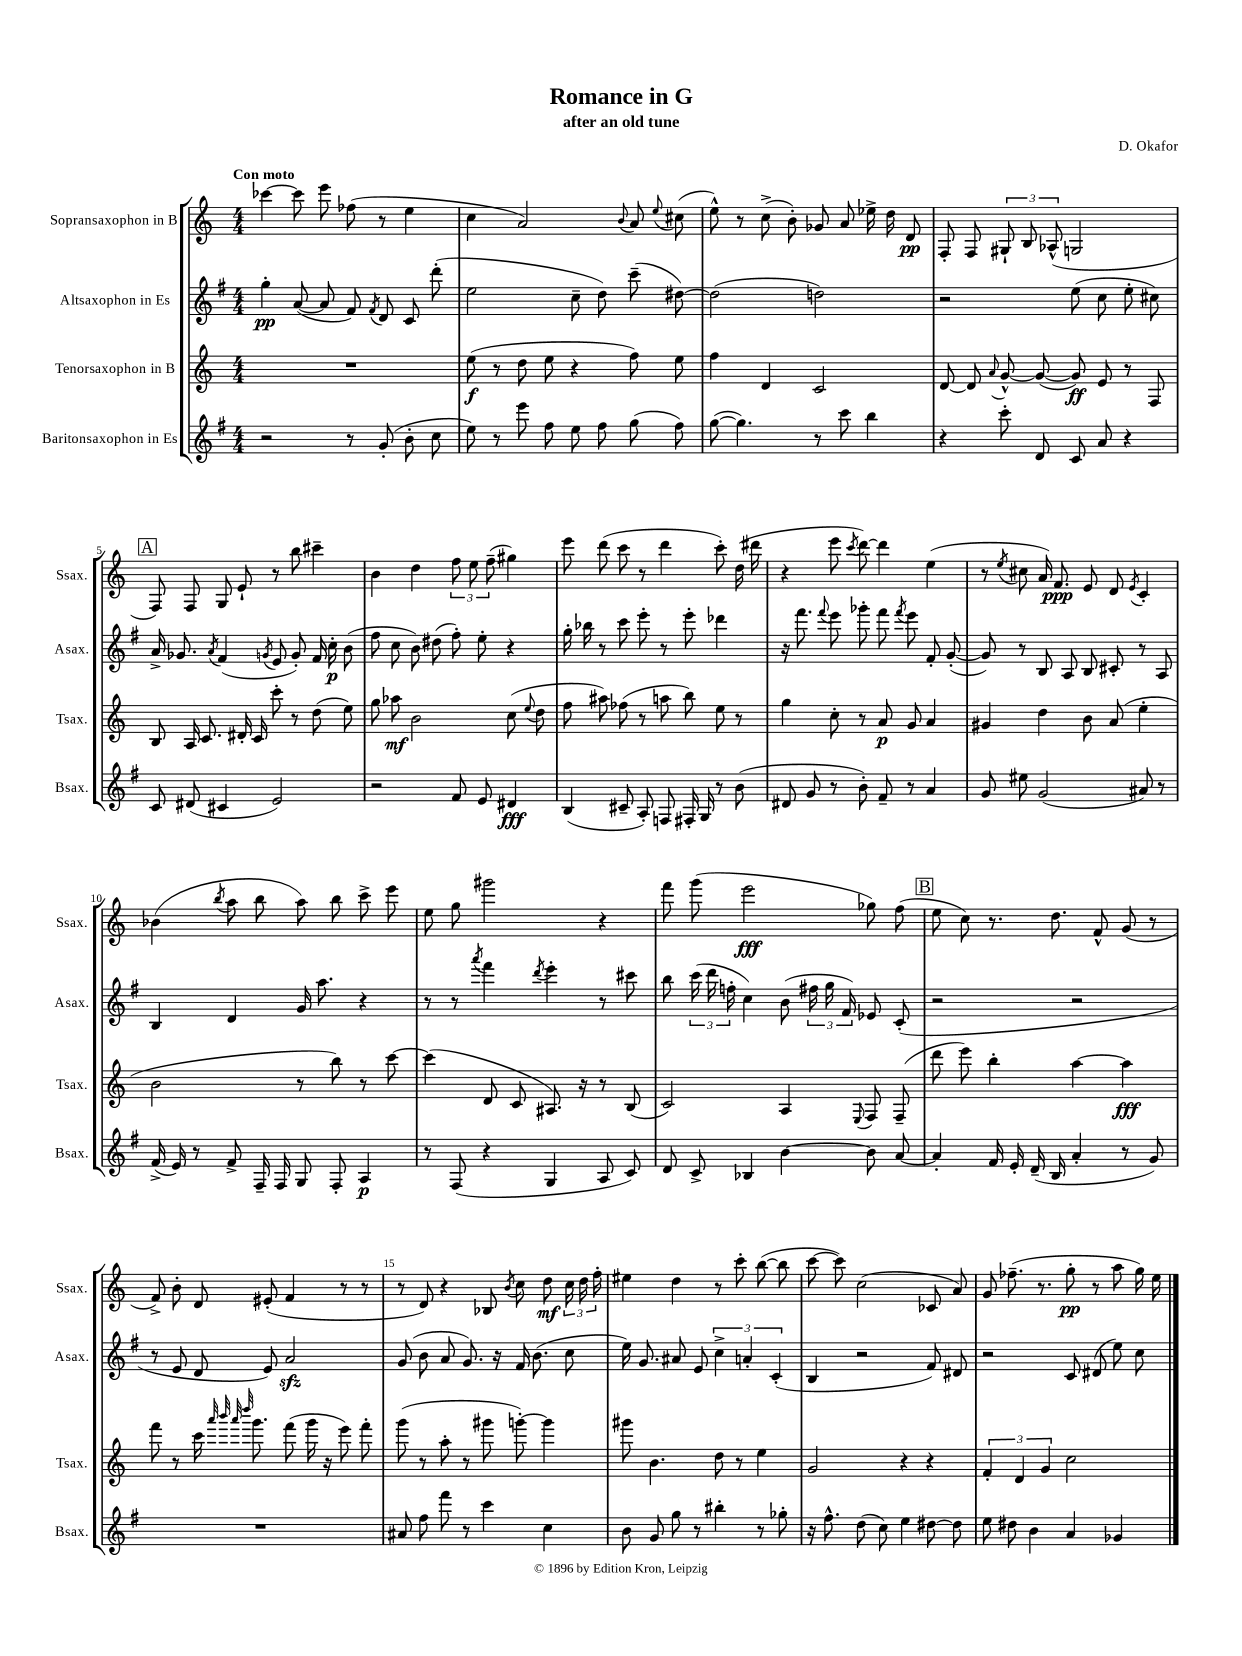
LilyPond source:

\header { title = "Romance in G" composer = "D. Okafor" subtitle = "after an old tune" }
<<
\new StaffGroup <<
\new Staff = "s0" \with { instrumentName = "Sopransaxophon in B" shortInstrumentName = "Ssax." } {
    \clef treble \key c \major \numericTimeSignature \time 4/4 \tempo "Con moto"
    \autoBeamOff ces'''4~ ces'''8 e'''8 fes''8( r8 e''4 |
    c''4 a'2) \appoggiatura { b'8 } a'8 \appoggiatura { e''8 } cis''8( |
    e''8-^) r8 c''8->( b'8-.) ges'8 a'8 ees''16-> d''16 d'8\pp |
    f8-. f8 \tuplet 3/2 { gis8-! b8 aes8-^( } g2 |
    \mark \markup { \box "A" } f8) f8 g8 e'8-! r8 b''8 cis'''4-- |
    b'4 d''4 \tuplet 3/2 { f''8 e''8 f''8--( } gis''4) |
    e'''8 d'''8( c'''8 r8 d'''4 c'''8-.) d''16( dis'''16 |
    r4 e'''8 \acciaccatura { c'''8 } d'''8~) d'''4 e''4( |
    r8 \acciaccatura { e''8 } cis''8 a'16) f'8.\ppp e'8 d'8 \acciaccatura { e'8 } c'4-. |
    bes'4( \acciaccatura { b''8 } a''8 b''8 a''8) b''8 c'''8-> e'''8 |
    e''8 g''8 gis'''2 r4 |
    f'''8 g'''8( e'''2\fff ges''8) f''8( |
    \mark \markup { \box "B" } e''8 c''8) r8. d''8. f'8-^ g'8( r8 |
    f'8->) b'8-. d'8 eis'8-.( f'4 r8 r8 |
    r8 d'8) r4 bes8 \acciaccatura { b'8 } c''8 d''8\mf \tuplet 3/2 { c''16 d''16 f''16-. } |
    eis''4 d''4 r8 c'''8-. b''8~( b''8 |
    c'''8~ c'''8) c''2( ces'8 a'8) |
    g'8 fes''8.--( r8. g''8-.\pp r8 a''8 g''16) e''16 \bar "|." |
}
\new Staff = "s1" \with { instrumentName = "Altsaxophon in Es" shortInstrumentName = "Asax." } {
    \clef treble \key g \major \numericTimeSignature \time 4/4
    \autoBeamOff g''4-.\pp a'8~( a'8 fis'8) \acciaccatura { fis'8 } d'8 c'8 d'''8-.( |
    e''2 c''8-- d''8) c'''8--( dis''8~) |
    dis''2( d''2) |
    r2 e''8( c''8 e''8-. cis''8) |
    \mark \markup { \box "A" } a'16-> ges'8. \acciaccatura { a'8 } fis'4( \acciaccatura { g'8 } e'8 g'8-.) fis'16 c''16-.\p b'8( |
    fis''8 c''8 b'8) dis''8( fis''8-.) e''8-. r4 |
    g''16-. bes''16 r8 c'''8 e'''8-. r8 e'''8-. des'''4 |
    r16 fis'''8. \appoggiatura { fis'''8 } e'''8 ges'''8-. fis'''8 \acciaccatura { fis'''8 } e'''8 fis'8-. g'8~-.( |
    g'8) r8 b8 a8 b8 cis'8-. r8 a8 |
    b4 d'4 g'16 a''8. r4 |
    r8 r8 \acciaccatura { a'''8 } fis'''4 \acciaccatura { d'''8 } e'''4-. r8 cis'''8 |
    b''8 \tuplet 3/2 { c'''16( d'''16 f''16-. } c''4) b'8( \tuplet 3/2 { fis''16 g''16 fis'16) } ees'8 c'8-.( |
    \mark \markup { \box "B" } r2 r2 |
    r8 e'8 d'8 e'8) a'2\sfz |
    g'8( b'8 a'8 g'8.) r16 fis'16 b'8.( c''8 |
    e''16) g'8. ais'8 e'8 \tuplet 3/2 { c''4-> a'4-. c'4-.( } |
    b4 r2 fis'8) dis'8 |
    r2 c'8 dis'8( e''8) c''8 \bar "|." |
}
\new Staff = "s2" \with { instrumentName = "Tenorsaxophon in B" shortInstrumentName = "Tsax." } {
    \clef treble \key c \major \numericTimeSignature \time 4/4
    \autoBeamOff R1 |
    e''8\f( r8 d''8 e''8 r4 f''8) e''8 |
    f''4 d'4 c'2 |
    d'8~ d'8 \appoggiatura { a'8 } g'8~-^ g'8~( g'8\ff) e'8 r8 f8 |
    \mark \markup { \box "A" } b8 a16 c'8. dis'16-. c'16 c'''8-. r8 d''8( e''8) |
    g''8 aes''8\mf b'2 c''8( \appoggiatura { e''8 } d''8 |
    f''8 ais''8) fes''8( r8 a''8 b''8) e''8 r8 |
    g''4 c''8-. r8 a'8\p g'8 a'4 |
    gis'4 d''4 b'8 a'8( e''4-. |
    b'2 r8 b''8) r8 c'''8~ |
    c'''4( d'8 c'8 ais8.) r16 r8 b8( |
    c'2) a4 \appoggiatura { e8 } f8 f8--( |
    \mark \markup { \box "B" } d'''8 e'''8) b''4-. a''4~ a''4\fff |
    f'''8 r8 c'''16 \grace { a'''32 b'''32 a'''32 d''''32 } g'''8. f'''8( g'''16 r16 e'''8) f'''8-. |
    g'''8( r8 a''8-. r8 gis'''8 g'''8~-.) g'''4 |
    gis'''8 b'4. d''8 r8 e''4 |
    g'2 r4 r4 |
    \tuplet 3/2 { f'4-. d'4 g'4 } c''2 \bar "|." |
}
\new Staff = "s3" \with { instrumentName = "Baritonsaxophon in Es" shortInstrumentName = "Bsax." } {
    \clef treble \key g \major \numericTimeSignature \time 4/4
    \autoBeamOff r2 r8 g'8-.( b'8-. c''8 |
    e''8) r8 e'''8 fis''8 e''8 fis''8 g''8( fis''8) |
    g''8~( g''4.) r8 c'''8 b''4 |
    r4 c'''8-. d'8 c'8 a'8 r4 |
    \mark \markup { \box "A" } c'8 dis'8( cis'4 e'2) |
    r2 fis'8 e'8 dis'4\fff |
    b4( cis'8-- a8-.) f8 fis16-. g16 r8 b'8( |
    dis'8 g'8 r8 b'8-.) fis'8-- r8 a'4 |
    g'8 eis''8 g'2( ais'8) r8 |
    fis'16->( e'16) r8 fis'8-> fis16-- fis16 g8 fis8-. a4\p |
    r8 fis8( r4 g4 a8 c'8) |
    d'8 c'8-> bes4 b'4~ b'8 a'8~ |
    \mark \markup { \box "B" } a'4-. fis'16 e'16-. d'16--( b16 a'4-. r8 g'8) |
    R1 |
    ais'8 fis''8 fis'''8 r8 c'''4 c''4 |
    b'8 g'8 g''8 r8 bis''4-. r8 ges''8-. |
    r16 fis''8.-^ d''8( c''8) e''4 dis''8~ dis''8 |
    e''8 dis''8 b'4 a'4 ges'4 \bar "|." |
}
>>
>>
\layout { \context { \Score \override BarNumber.break-visibility = ##(#f #t #t) barNumberVisibility = #(every-nth-bar-number-visible 5) } }
